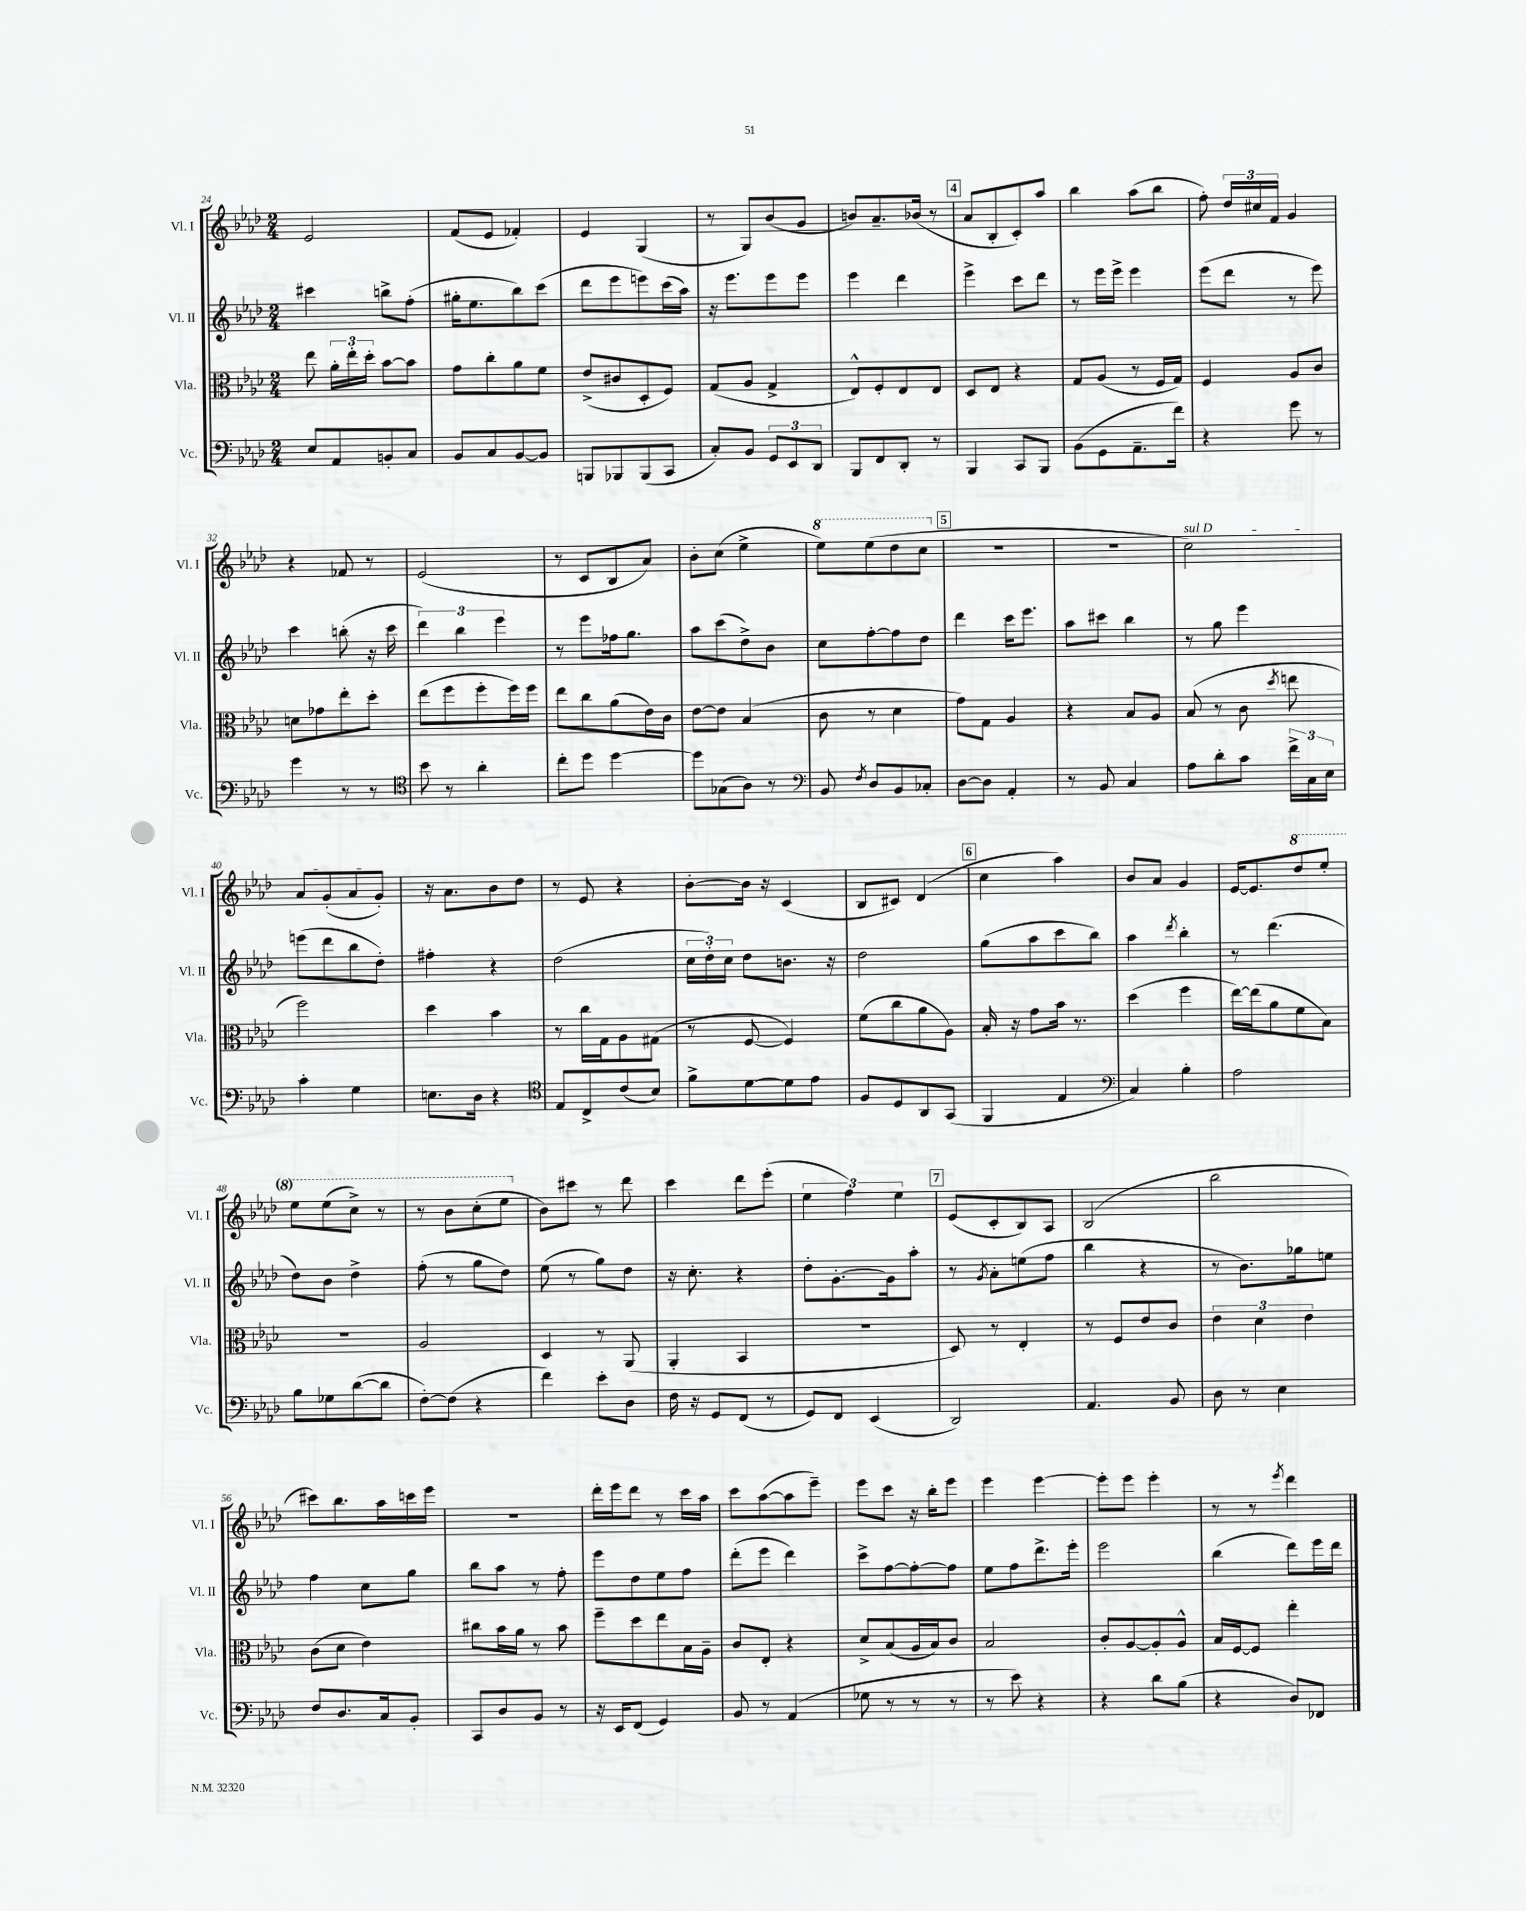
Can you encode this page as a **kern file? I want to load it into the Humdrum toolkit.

**kern	**kern	**kern	**kern
*staff4	*staff3	*staff2	*staff1
*clefF4	*clefC3	*clefG2	*clefG2
*k[b-e-a-d-]	*k[b-e-a-d-]	*k[b-e-a-d-]	*k[b-e-a-d-]
*M2/4	*M2/4	*M2/4	*M2/4
8E-	8ee-	4ccc#	2e-
8AA-	24a-'	.	.
.	24ee-'	.	.
.	24dd-'	.	.
8BB'	[8b-	8bb^	.
8C	8b-]	(8ff'	.
=	=	=	=
8BB-	8g	16gg#'	(8f
.	.	8.ee-	.
8C	8cc'	.	8e-
[8BB-	8a-	8bb-)	4f-')
8BB-]	8f	(8ccc	.
=	=	=	=
8BBB	(8e-^	8ddd-	4e-
8BBB-	8c#	8eee-	.
(8BBB-	8D-'	8eee)	(4G
8CC	8F)	(16ccc	.
.	.	16aa-)	.
=	=	=	=
8C')	(8G	16r	8r
.	.	8.eee-	.
8BB-	8A-	.	8G)
12GG	4G^	8eee-	(8b-
12EE-	.	.	.
.	.	8eee-	8g
12DD-	.	.	.
=	=	=	=
8BBB-	8E-^^)	4eee-	8b)
8FF	8F'	.	8.a-~
8DD-'	8E-	4ddd-	.
.	.	.	(16b-
8r	8E-	.	8r
=	=	=	=
4BBB-	8D-	4eee-^	8a-
.	8E-	.	8B-'
8CC	4r	8ccc	8c')
8BBB-	.	8ddd-	8aa-
=	=	=	=
(8BB-	8G	8r	4bb-
8GG	(8A-	16eee-	.
.	.	16eee-^	.
8.AA-~	8r	4eee-	(8aa-
.	16F	.	8bb-
16f)	16G)	.	.
=	=	=	=
4r	4F	(8eee-	8ff')
.	.	8ddd-	24dd-
.	.	.	24cc#
.	.	.	24f
8g	8A-	8r	4g
8r	8c	8eee-)	.
=	=	=	=
4g	8d	4ccc	4r
.	8g-	.	.
8r	8ee-'	(8bb'	8f-
8r	8dd-'	16r	8r
.	.	16ccc	.
=	=	=	=
*clefC4	*	*	*
8b-	(8ee-	6ddd-)	(2e-
8r	8ff	.	.
.	.	6bb-	.
4a-'	8ff'	.	.
.	.	6eee-	.
.	16ff)	.	.
.	16ff	.	.
=	=	=	=
8cc'	8ee-	8r	8r
8dd-	8cc	8eee-	8c
[4dd-	(8a-	16ff-	8B-
.	.	8.gg	.
.	16e-)	.	8a-)
.	16c	.	.
=	=	=	=
8dd-]	[8e-	8aa-	8b-'
(8G-	8e-]	(8ccc	(8cc
8A-)	(4B-	8dd-^)	4ee-^
8r	.	8b-	.
=	=	=	=
*clefF4	*	*	*
8BB-	8c	8cc	8eee-)
8qF	.	.	.
8D-	8r	[8ff'	(8eee-
8BB-	4d-	8ff]	8ddd-
8C-'	.	8dd-	8ccc
=	=	=	=
[8D-	8g)	4ddd-	2r
8D-]	8G	.	.
4AA-'	4A-	16ccc	.
.	.	8.eee-	.
=	=	=	=
8r	4r	8aa-	2r
8BB-	.	8ccc#	.
4C	8B-	4bb-	.
.	8A-	.	.
=	=	=	=
8A-	(8B-	8r	2cc)
8d-'	8r	8gg	.
8c	8c	4eee-	.
.	8qdd-	.	.
24f^	8ee	.	.
24C	.	.	.
24E-	.	.	.
=	=	=	=
4c'	2ff)	(8eee	8a-
.	.	8ddd-	(8g'
4G	.	8bb-	8a-
.	.	8dd-')	8g')
=	=	=	=
8.E	4dd-	4ff#'	16r
.	.	.	8.a-
16D-	.	.	.
4r	4b-	4r	8b-
.	.	.	8dd-
=	=	=	=
*clefC4	*	*	*
8E-	8r	(2dd-	8r
8C^	16cc	.	8e-
.	16G	.	.
(8c	8A-	.	4r
8B-)	(8G#	.	.
=	=	=	=
8f^	8r	24cc	[8b-'
.	.	24dd-')	.
.	.	24cc	.
[8d-	[8F	8dd-	16b-]
.	.	.	16r
8d-]	4F])	8.b	(4c
8e-	.	.	.
.	.	16r	.
=	=	=	=
8F	(8f	2dd-	8B-
8D-	8cc	.	8c#)
8AA-	8a-	.	(4d-
(8GG	8A-)	.	.
=	=	=	=
4FF	16B-'	(8gg	4cc
.	16r	.	.
.	8g	8aa-	.
4E-	16b-	8ccc	4aa-)
.	8.r	.	.
.	.	8bb-)	.
=	=	=	=
*clefF4	*	*	*
4C)	(4dd-	4aa-	8b-
.	.	.	8a-
.	.	8qddd-	.
4B-'	4ff	4bb-'	4g
=	=	=	=
2A-	[16ee-)	8r	[16e-
.	(16ee-]	.	8.e-]
.	8a-	(4.ddd-	.
.	8f	.	8ddd-
.	8B-)	.	8eee-'
=	=	=	=
8B-	2r	8dd-)	8eee-
8G-	.	8b-	(8eee-
([8d-	.	4dd-^	8ccc^)
8d-]	.	.	8r
=	=	=	=
[8F')	2A-	(8ff'	8r
(8F]	.	8r	8bb-
4r	.	8gg	(8ccc'
.	.	8dd-)	8eee-
=	=	=	=
4f)	4D-	(8ee-	8b-)
.	.	8r	8ccc#
8e-'	8r	8gg)	8r
8D-	(8AA-	8dd-	8ddd-
=	=	=	=
16F	4AA-'	16r	4ccc
16r	.	8.cc'	.
8GG	.	.	.
(8FF	4BB-	4r	8ddd-
8r	.	.	(8eee-'
=	=	=	=
8GG)	2r	8dd-'	6ee-
8FF	.	[8.g'	.
.	.	.	6ff)
(4EE-	.	.	.
.	.	16g]	.
.	.	.	6ee-
.	.	8aa-'	.
=	=	=	=
2DD-)	8D-)	8r	(8e-
.	.	8qg	.
.	8r	8a-'	8c'
.	4E-'	(8ee	8B-)
.	.	8ff	8A-
=	=	=	=
4.AA-	8r	4bb-	(2B-
.	8F	.	.
.	8e-	4r	.
8BB-	8c	.	.
=	=	=	=
8D-	6e-	8r	2bb-
8r	.	8.b-)	.
.	6d-	.	.
4E-	.	.	.
.	.	16gg-	.
.	6e-	.	.
.	.	8ee	.
=	=	=	=
8F	(8c	4ff	8ccc#)
8.D-	8d-	.	8.bb-
.	4e-)	8cc	.
16C	.	.	16aa-
8BB-'	.	8gg	16ccc
.	.	.	16eee-
=	=	=	=
8CC	8cc#	8bb-	2r
8D-	16b-	8aa-	.
.	16a-	.	.
8BB-	8r	8r	.
8r	8b-	8ff'	.
=	=	=	=
16r	8ff~	8eee-	16ddd-'
16EE-	.	.	16eee-
(8FF	8dd-	8dd-	8ddd-
4GG)	8ee-	8ee-	8r
.	16B-	8ff	16ccc
.	16A-~	.	16aa-
=	=	=	=
8BB-	8c	(8ddd-'	8ccc
8r	8E-'	8eee-	([8aa-
(4AA-	4r	4ddd-)	8aa-]
.	.	.	8eee-~)
=	=	=	=
8G-	8d-^	8ccc^	8eee-
8r	(8B-	[8ff	8ccc
8r	16A-	8ff'_	16r
.	16B-)	.	16bb-'
8r	8c	8ff]	8eee-
=	=	=	=
8r	2B-	8ee-	4eee-
8e-)	.	8ff	.
4r	.	8.ddd-^	[4eee-
.	.	16eee-'	.
=	=	=	=
4r	8c'	2eee-	8eee-']
.	[8A-	.	8eee-
8d-	8A-']	.	4eee-'
(8B-	8A-^^	.	.
=	=	=	=
4r	16B-	(4bb-	8r
.	[16F	.	.
.	8F]	.	8r
.	.	.	8qeee-
8D-)	4ee-'	8ddd-)	4ddd-
8FF-	.	16eee-	.
.	.	16ddd-	.
==	==	==	==
*-	*-	*-	*-
